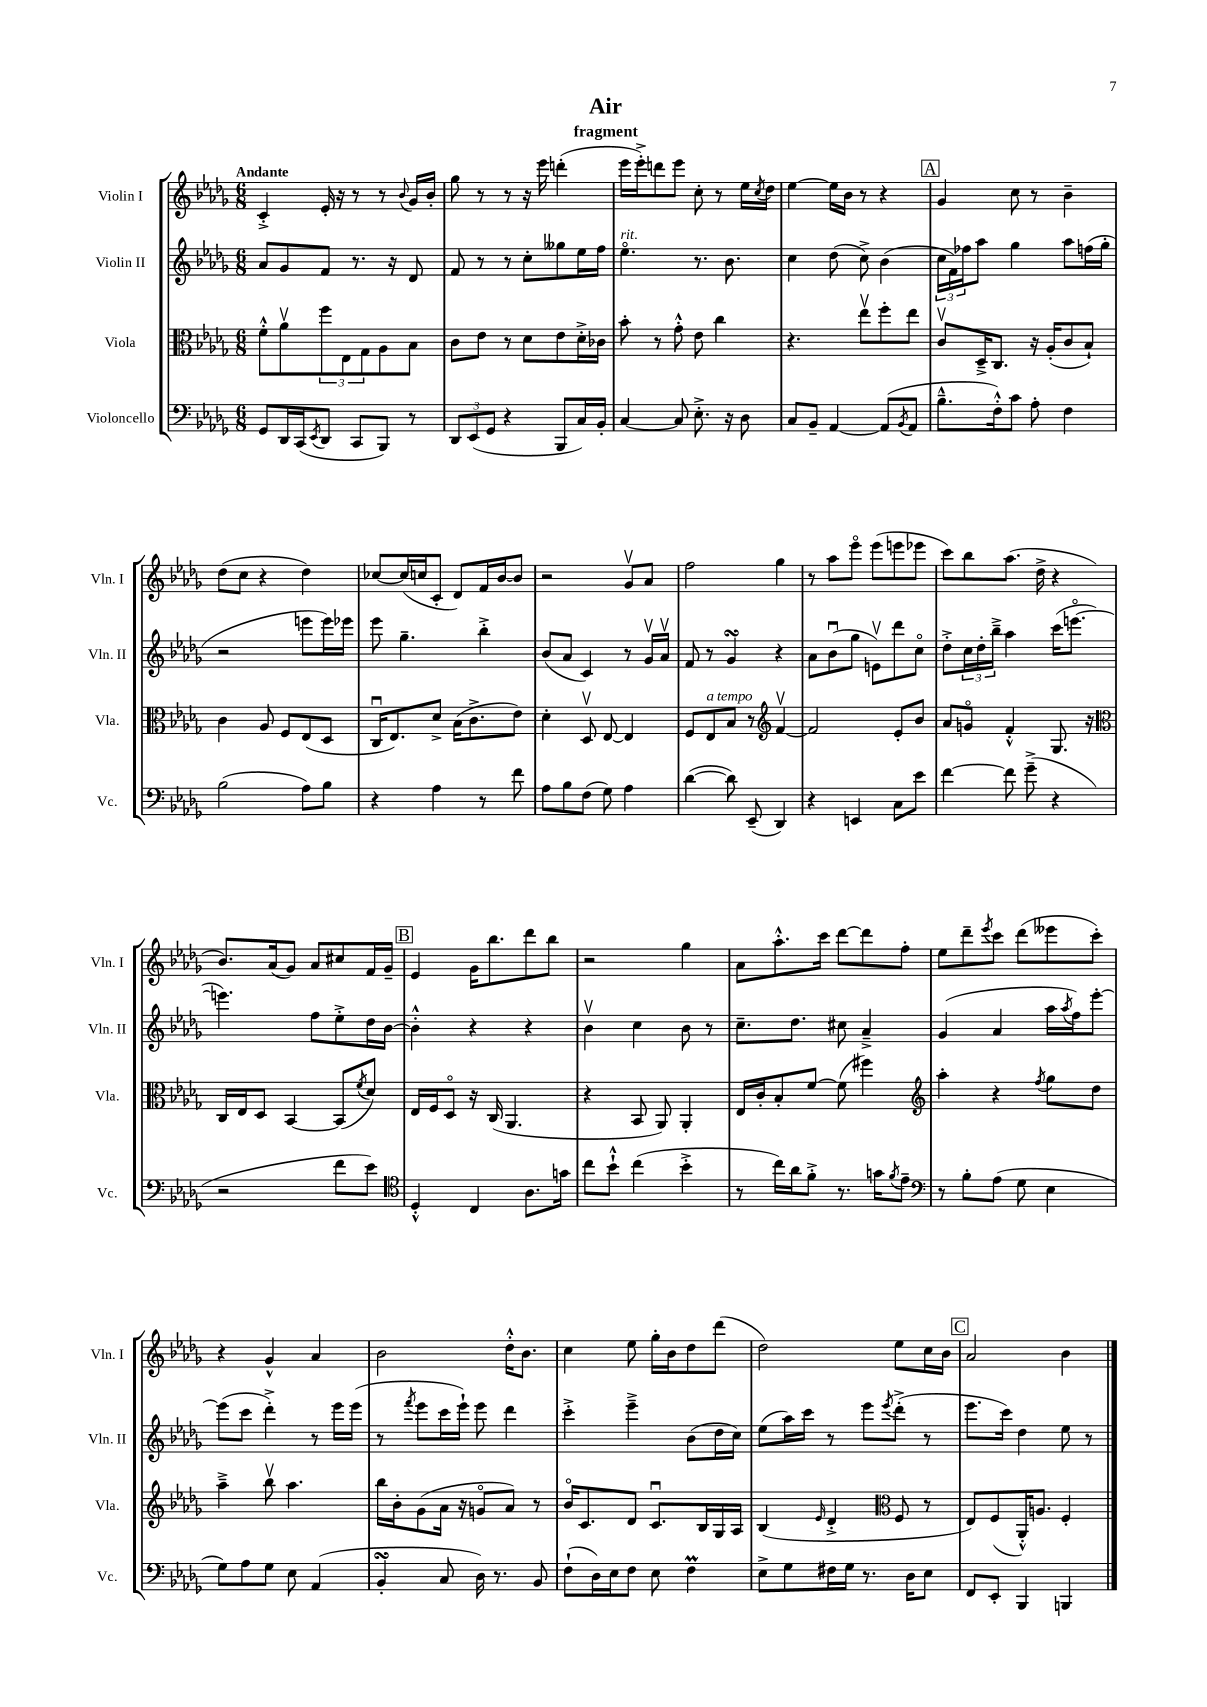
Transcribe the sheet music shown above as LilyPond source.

\header { title = "Air" subtitle = "fragment" }
<<
\new StaffGroup <<
\new Staff = "s0" \with { instrumentName = "Violin I" shortInstrumentName = "Vln. I" } {
    \clef treble \key des \major \numericTimeSignature \time 6/8 \tempo "Andante"
    c'4-.-> ees'16-. r16 r8 r8 \appoggiatura { bes'8 } ges'16 bes'16-. |
    ges''8 r8 r8 r16 ees'''16 d'''4-.( |
    ees'''16 ees'''16-.->) d'''8 ees'''8 c''8-. r8 ees''16 \acciaccatura { c''8 } des''16 |
    ees''4~ ees''16 bes'16 r8 r4 |
    \mark \markup { \box "A" } ges'4 c''8 r8 bes'4-- |
    des''8( c''8 r4 des''4) |
    ces''8~ ces''16( c''16 c'8-. des'8) f'16 bes'16~ bes'8 |
    r2 ges'8\upbow aes'8 |
    f''2 ges''4 |
    r8 aes''8 ees'''8\flageolet ees'''8( e'''8 ees'''8 |
    c'''8) bes''8 aes''8.( des''16-> r4 |
    bes'8.) aes'16( ges'8) aes'8 cis''8 f'16 ges'16-- |
    \mark \markup { \box "B" } ees'4 ges'16 bes''8. des'''8 bes''8 |
    r2 ges''4 |
    aes'8 aes''8.-.-^ c'''16 des'''8~ des'''8 f''8-. |
    ees''8 des'''8-- \acciaccatura { ees'''8 } c'''8 des'''8( eeses'''8 c'''8-.) |
    r4 ges'4-^ aes'4 |
    bes'2 des''16-.-^ bes'8. |
    c''4 ees''8 ges''16-. bes'16 des''8 des'''8( |
    des''2) ees''8 c''16 bes'16 |
    \mark \markup { \box "C" } aes'2 bes'4 \bar "|." |
}
\new Staff = "s1" \with { instrumentName = "Violin II" shortInstrumentName = "Vln. II" } {
    \clef treble \key des \major \numericTimeSignature \time 6/8
    aes'8 ges'8 f'8 r8. r16 des'8 |
    f'8 r8 r8 c''8-. geses''8 ees''16 f''16 |
    ees''4.\flageolet^\markup { \italic "rit." } r8. bes'8. |
    c''4 des''8( c''8->) bes'4( |
    \mark \markup { \box "A" } \tuplet 3/2 { c''16 f'16) fes''16 } aes''8 ges''4 aes''8 f''16( ges''16-. |
    r2 e'''8 e'''16) ees'''16 |
    ees'''8 ges''4.-- bes''4-.-> |
    bes'8( aes'8 c'4) r8 ges'16\upbow aes'16\upbow |
    f'8 r8 ges'4\turn r4 |
    aes'8 bes'8\downbow( ges''8 e'8\upbow) des'''8 c''8\flageolet |
    des''8-.-> \tuplet 3/2 { c''16 des''16-. bes''16---> } aes''4 c'''16( e'''8.~\flageolet |
    e'''4.) f''8 ees''8-.-> des''16 bes'16~ |
    \mark \markup { \box "B" } bes'4-.-^ r4 r4 |
    bes'4\upbow c''4 bes'8 r8 |
    c''8.-- des''8. cis''8 aes'4---> |
    ges'4( aes'4 aes''16 \acciaccatura { aes''8 } f''16) ees'''8~-. |
    ees'''8( c'''8 des'''4-.->) r8 ees'''16 ees'''16( |
    r8 \acciaccatura { f'''8 } ees'''8 c'''16 ees'''16-!) ees'''8 des'''4 |
    c'''4-.-> ees'''4---> bes'8( des''16 c''16) |
    ees''8( aes''16) c'''16 r8 ees'''8 \acciaccatura { ees'''8 } des'''8-.->( r8 |
    \mark \markup { \box "C" } ees'''8. c'''16) des''4 ees''8 r8 \bar "|." |
}
\new Staff = "s2" \with { instrumentName = "Viola" shortInstrumentName = "Vla." } {
    \clef alto \key des \major \numericTimeSignature \time 6/8
    f'8-.-^ aes'8\upbow \tuplet 3/2 { f''8 ees8 ges8 } aes8 bes8 |
    c'8 ees'8 r8 des'8 ees'8 des'16-.-> ces'16 |
    bes'8-. r8 ges'8-.-^ ees'8 c''4 |
    r4. ees''8\upbow f''8-. ees''8 |
    \mark \markup { \box "A" } c'8\upbow des16---> c8. r16 aes16-.( c'8 bes8-!) |
    c'4 aes8 f8 ees8( des8 |
    c16\downbow ees8.) des'8-> bes16( c'8.-> ees'8) |
    des'4-. des8\upbow ees8~ ees4 |
    f8 ees8^\markup { \italic "a tempo" } bes8 r8 \clef treble f'4~\upbow |
    f'2 ees'8-. bes'8 |
    aes'8 g'8\flageolet f'4-.-^ ges8. r16 |
    \clef alto c16 ees16 des8 bes,4~ bes,8( \acciaccatura { f'8 } des'8) |
    \mark \markup { \box "B" } ees16 f16 des8\flageolet r16 c16( aes,4. |
    r4 bes,8 aes,8) aes,4-. |
    ees16 c'16-. bes8-. f'8~ f'8( fis''4) |
    \clef treble aes''4-. r4 \acciaccatura { f''8 } ges''8 des''8 |
    aes''4---> bes''8\upbow aes''4. |
    bes''16 bes'16-. ges'8( aes'16 r16 g'8\flageolet aes'8) r8 |
    bes'16\flageolet c'8. des'8 c'8.\downbow bes16 ges16 aes16 |
    bes4( \grace { ees'16 } des'4-.-> \clef alto f8 r8 |
    \mark \markup { \box "C" } ees8) f8( aes,16-.-^) a8. f4-. \bar "|." |
}
\new Staff = "s3" \with { instrumentName = "Violoncello" shortInstrumentName = "Vc." } {
    \clef bass \key des \major \numericTimeSignature \time 6/8
    ges,8 des,16 c,16( \acciaccatura { ees,8 } des,8 c,8 bes,,8) r8 |
    \tuplet 3/2 { des,8 ees,8( ges,8 } r4 bes,,8 c16) bes,16-. |
    c4~ c8 ees8.-.-> r16 des8 |
    c8 bes,8-- aes,4~ aes,8( \acciaccatura { bes,8 } aes,8 |
    \mark \markup { \box "A" } bes8.---^ f16-.-^) c'8 aes8-. f4 |
    bes2( aes8) bes8 |
    r4 aes4 r8 f'8 |
    aes8 bes8 f8( ges8) aes4 |
    des'4~( des'8) ees,8--( des,4) |
    r4 e,4 c8 ees'8 |
    f'4~ f'8 ges'8--->( r4 |
    r2 f'8 ees'8) |
    \mark \markup { \box "B" } \clef tenor des4-.-^ c4 aes8. g'16 |
    c''8 bes'8-!-^ c''4( bes'4-.-> |
    r8 c''16) aes'16 f'8-.-> r8. g'16 \acciaccatura { f'8 } ees'8-- |
    \clef bass r8 bes8-. aes8( ges8 ees4 |
    ges8) aes8 ges8 ees8 aes,4( |
    bes,4-.\turn c8 des16) r8. bes,8 |
    f8-!( des16) ees16 f8 ees8 f4\prall |
    ees8-> ges8 fis16 ges16 r8. des16 ees8 |
    \mark \markup { \box "C" } f,8 ees,8-. bes,,4 b,,4 \bar "|." |
}
>>
>>
\layout { \context { \Score \remove "Bar_number_engraver" } }
